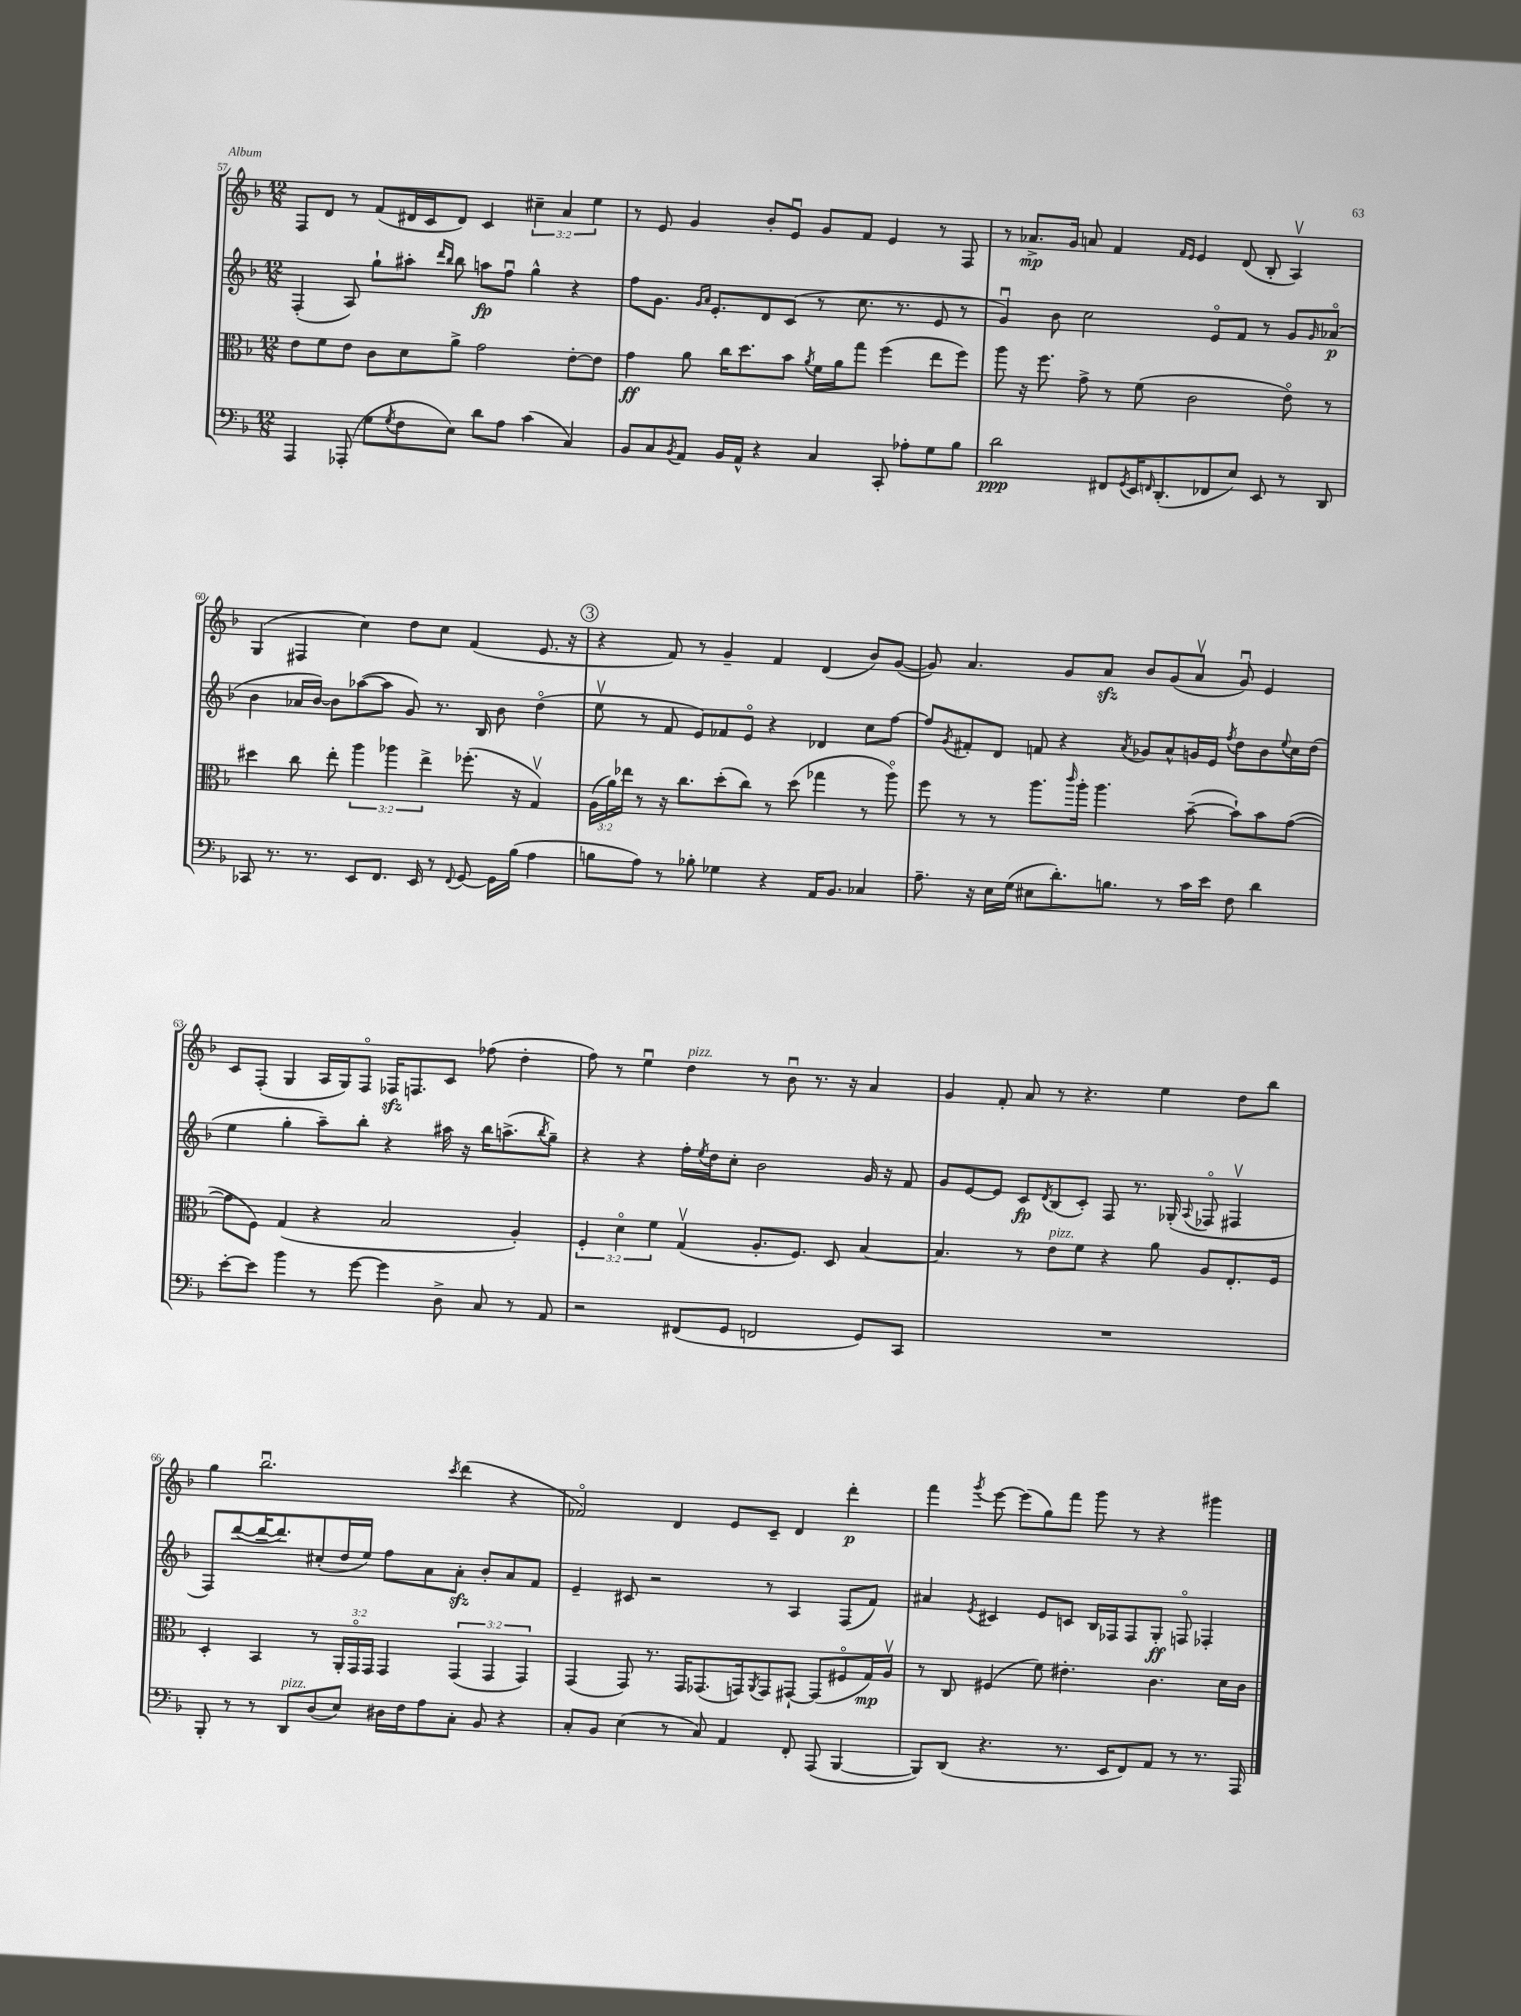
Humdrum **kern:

**kern	**kern	**kern	**kern
*staff4	*staff3	*staff2	*staff1
*clefF4	*clefC3	*clefG2	*clefG2
*k[b-]	*k[b-]	*k[b-]	*k[b-]
*M12/8	*M12/8	*M12/8	*M12/8
4AAA/	8e\L	(4F'/	8F/L
.	8f\	.	8d/J
(8AAA-'/	8e\J	8A/)	8r
8G\L	8c\L	8gg`\L	(8f/L
8qG/	.	.	.
8F\	8d\	8aa#'\J	16d#/L
.	.	.	16c/J
.	.	16qqddd/LL	.
.	.	16qqbb-/JJ	.
8E\J)	8a^\J	8bb-\	8d#/J)
8d\L	2g\	8aa\L	4c/
8A\J	.	8ffu\J	.
(4c\	.	4gg^^\	6cc#~\
.	.	.	6a/
4C/)	[8e'\L	4r	.
.	.	.	6ee\
.	8e\]J	.	.
=	=	=	=
8BB-/L	4g\	8ff\L	8r
8C/	.	8.g\J	8e/
8qBB-/	.	.	.
8AA/J	8a\	.	4g/
.	.	16qqg/LL	.
.	.	16qqa/JJ	.
.	.	8.e'/L	.
16BB-/LL	16cc\LK	.	.
16AA^^/JJ	8.dd\	.	.
4r	.	8d/	8b-'/L
.	8b-\J	(8c/J	8eu/J
.	8qa/	.	.
4C/	16f\LL	8r	8g/L
.	16a\J	.	.
.	8gg\J	8.cc\	8f/J
8CC'/	(4ff\	.	4e/
.	.	8.r	.
8A-'\L	.	.	.
8G\	8ee\L	8e/	8r
8B-\J	8ff\J)	8r	8F/
=	=	=	=
2d\	8aa\	4gu/)	8r
.	16r	.	8.a-^/L
.	8.ff\	.	.
.	.	8b-\	.
.	.	.	16g/Jk
.	8g^\	2cc\	8a/
8FF#/L	8r	.	4f/
8qGG/	.	.	.
16EE/K	(8f\	.	.
16qqFF/	.	.	.
(8.DD'/	.	.	.
.	.	.	16qqf/LL
.	.	.	16qqe/JJ
.	2c\	.	4e/
8FF-/	.	8eo/L	.
8E/J)	.	8f/J	(8d/
8EE/	.	8r	8B-'/
8r	8eo\)	8g/L	4Av/)
.	.	16qqg/	.
8DD/	8r	(8a-o/J	.
=	=	=	=
8CC-/	4dd#\	4b-\	(4G/
8.r	.	.	.
.	8cc\	16a-/LL	4F#/
8.r	.	[16b-/JJ)	.
.	8ee'\	8b-\]L	.
8EE/L	6aa\	([8aa-\	4cc\)
8.FF/J	.	8aa-\]J	.
.	6aa-\	.	.
.	.	8g/)	8dd\L
16EE/	.	.	.
.	6ee^\	.	.
8r	.	8.r	8cc\J
8qqFF/	.	.	.
[8GG/	(8.ff-'\	.	(4f/
.	.	16B-/	.
16GG\]LL	.	8b-\	.
(16B-\JJ	16r	.	.
4A\	4Gv/)	(4ddo\	8.e/
.	.	.	16r
=	=	=	=
8B\L	(24A\LL	8eev\	4r
.	24a\)	.	.
.	24ee-\JJ	.	.
8A\J)	8r	8r	.
8r	16r	8f/	8f/)
.	8.cc\L	.	.
8B-'\	.	8e/L)	8r
4G-\	(8dd'\	8f-/	4g~/
.	8cc\J)	8eo/J	.
4r	8r	4r	4f/
.	(8dd\	.	.
16AA/LK	4gg-\	4d-/	(4d/
8.BB-/J	.	.	.
4C-/	8r	8cc\L	8b-/L)
.	8aao\)	[8ff\J	([8g/J
=	=	=	=
8.A~\	8ff\	8ff/]L	8g/])
.	.	8qg/	.
.	8r	8f#'/	4.a/
16r	.	.	.
16E\LL	8r	8d/J	.
(16G\JJ	.	.	.
8E#\L	8.aa\L	8f/	.
8.d'\)	.	4r	8g/L
.	16qqccc/	.	.
.	16aa'\Jk	.	.
.	4.aa\	.	8a/J
8.B\J	.	.	.
.	.	8qa/	.
.	.	8g-/L	8b-/L
8r	.	8a^^/	(8g/
16c\LL	([8b-~\	16g/L	8av/J
16e\JJ	.	16e/JJ	.
.	.	8qff/	.
8F\	8b-`\]L)	8dd\L	8gu/)
4d\	8b-\	8b-\	4e/
.	.	8qqee/	.
.	([8g\J	16cc\L	.
.	.	(16dd\JJ	.
=	=	=	=
[8e'\L	8g\]L	4ee\	8c/L
8e\]J	8F\J)	.	(8F'/J
4b-\	(4G/	4gg'\	4G/
8r	4r	8aa~\L)	16A/LL
.	.	.	16G/J)
[8g\	.	8bb-'\J	8Fo/J
4g\]	2B-/	4r	16F-/LK
.	.	.	8.F/
8D^\	.	16aa#\	8c/J
.	.	16r	.
8C/	.	16bb-\LK	(8ff-\
.	.	(8.aa^\	.
8r	4A'/)	.	4dd'\
.	.	8qbb-/	.
8AA/	.	8gg~\J)	.
=	=	=	=
2r	6F'/	4r	8ff\)
.	.	.	8r
.	6do\	.	.
.	.	4r	4eeu\
.	6f\	.	.
(8FF#/L	(4Gv/	16ff'\LL	4dd\
.	.	8qee/	.
.	.	16dd\J	.
8GG/J	.	8cc'\J	.
2FF/	8.A'/L	2b-\	8r
.	.	.	8b-u\
.	8.F/J)	.	.
.	.	.	8.r
.	8D/	.	.
.	.	.	16r
8GG/L)	[4B-/	16g/	4a/
.	.	16r	.
8CC/J	.	8f/	.
=	=	=	=
1.r	4.B-/]	8g/L	4g/
.	.	[8e/	.
.	.	8e/]J	8f'/
.	8r	8c/L	8a/
.	.	8qd/	.
.	8e\L	(8B-/	8r
.	8f\J	8c'/J)	4.r
.	4r	8F/	.
.	.	8.r	.
.	8a\	.	4ee\
.	.	(16G-'/	.
.	.	8qqA/	.
.	8A/L	8F-o/	.
.	8.E'/	4F#v/	8dd\L
.	.	.	8bb-\J
.	16F/Jk	.	.
=	=	=	=
8BBB-'/	4D'/	8F/L)	4gg\
8r	.	([8ddd/	.
8r	4BB-/	16ddd/_K	2.bb-u\
.	.	8.ddd/])	.
8DD/L	.	.	.
(8D/	8r	(8cc#'/	.
8E/J)	24AA'/LL	16dd/L	.
.	24GGo/	.	.
.	.	16ee/JJ)	.
.	24GG/JJ	.	.
16D#\LL	4GG/	8ff\L	.
16F\J	.	.	.
8A\	.	8a\	.
.	.	.	8qccc/
8C'\J	(6GG/	8a'\J	(4ddd\
8BB-/	.	8b-'/L	.
.	6GG/	.	.
4r	.	8a/	4r
.	6GG/)	.	.
.	.	8f/J	.
=	=	=	=
8C'/L	(4GG/	4e~/	2f-o/)
8BB-/J	.	.	.
(4E\	8GG/)	8c#/	.
.	8.r	2r	.
8r	.	.	4d/
.	16GG/LK	.	.
8C/)	(8.GG-/	.	.
4AA/	.	.	8e/L
.	16GG/k)	.	.
.	8qAA/	.	.
.	8GG/	8r	8c~/J
8FF'/	[8GG#`/J	4A/	4d/
(8AAA/	(8GG#/]L	.	.
[4BBB-/	8F#o/	(8F/L	4ddd'\
.	16G/L)	8f/J)	.
.	16Av/JJ	.	.
=	=	=	=
8BBB-/]L)	8r	4a#/	4fff\
(8DD/J	8C/	.	.
.	.	8qe/	8qggg/
4.r	(4F#/	4c#/	[8eee\
.	.	.	(8eee\]L
.	8f\)	8e/L	8gg\)
8.r	4.e#'\	8c/J	8fff\J
.	.	16B-/LL	8ggg\
16EE/LK	.	16F-/J	.
8FF/)	.	8F-/	8r
8AA/J	4.c\	8G'/J	4r
8r	.	8Fo/	.
8.r	.	4F-'/	4ggg#\
.	16d\LL	.	.
16AAA/	16c\JJ	.	.
==	==	==	==
*-	*-	*-	*-
